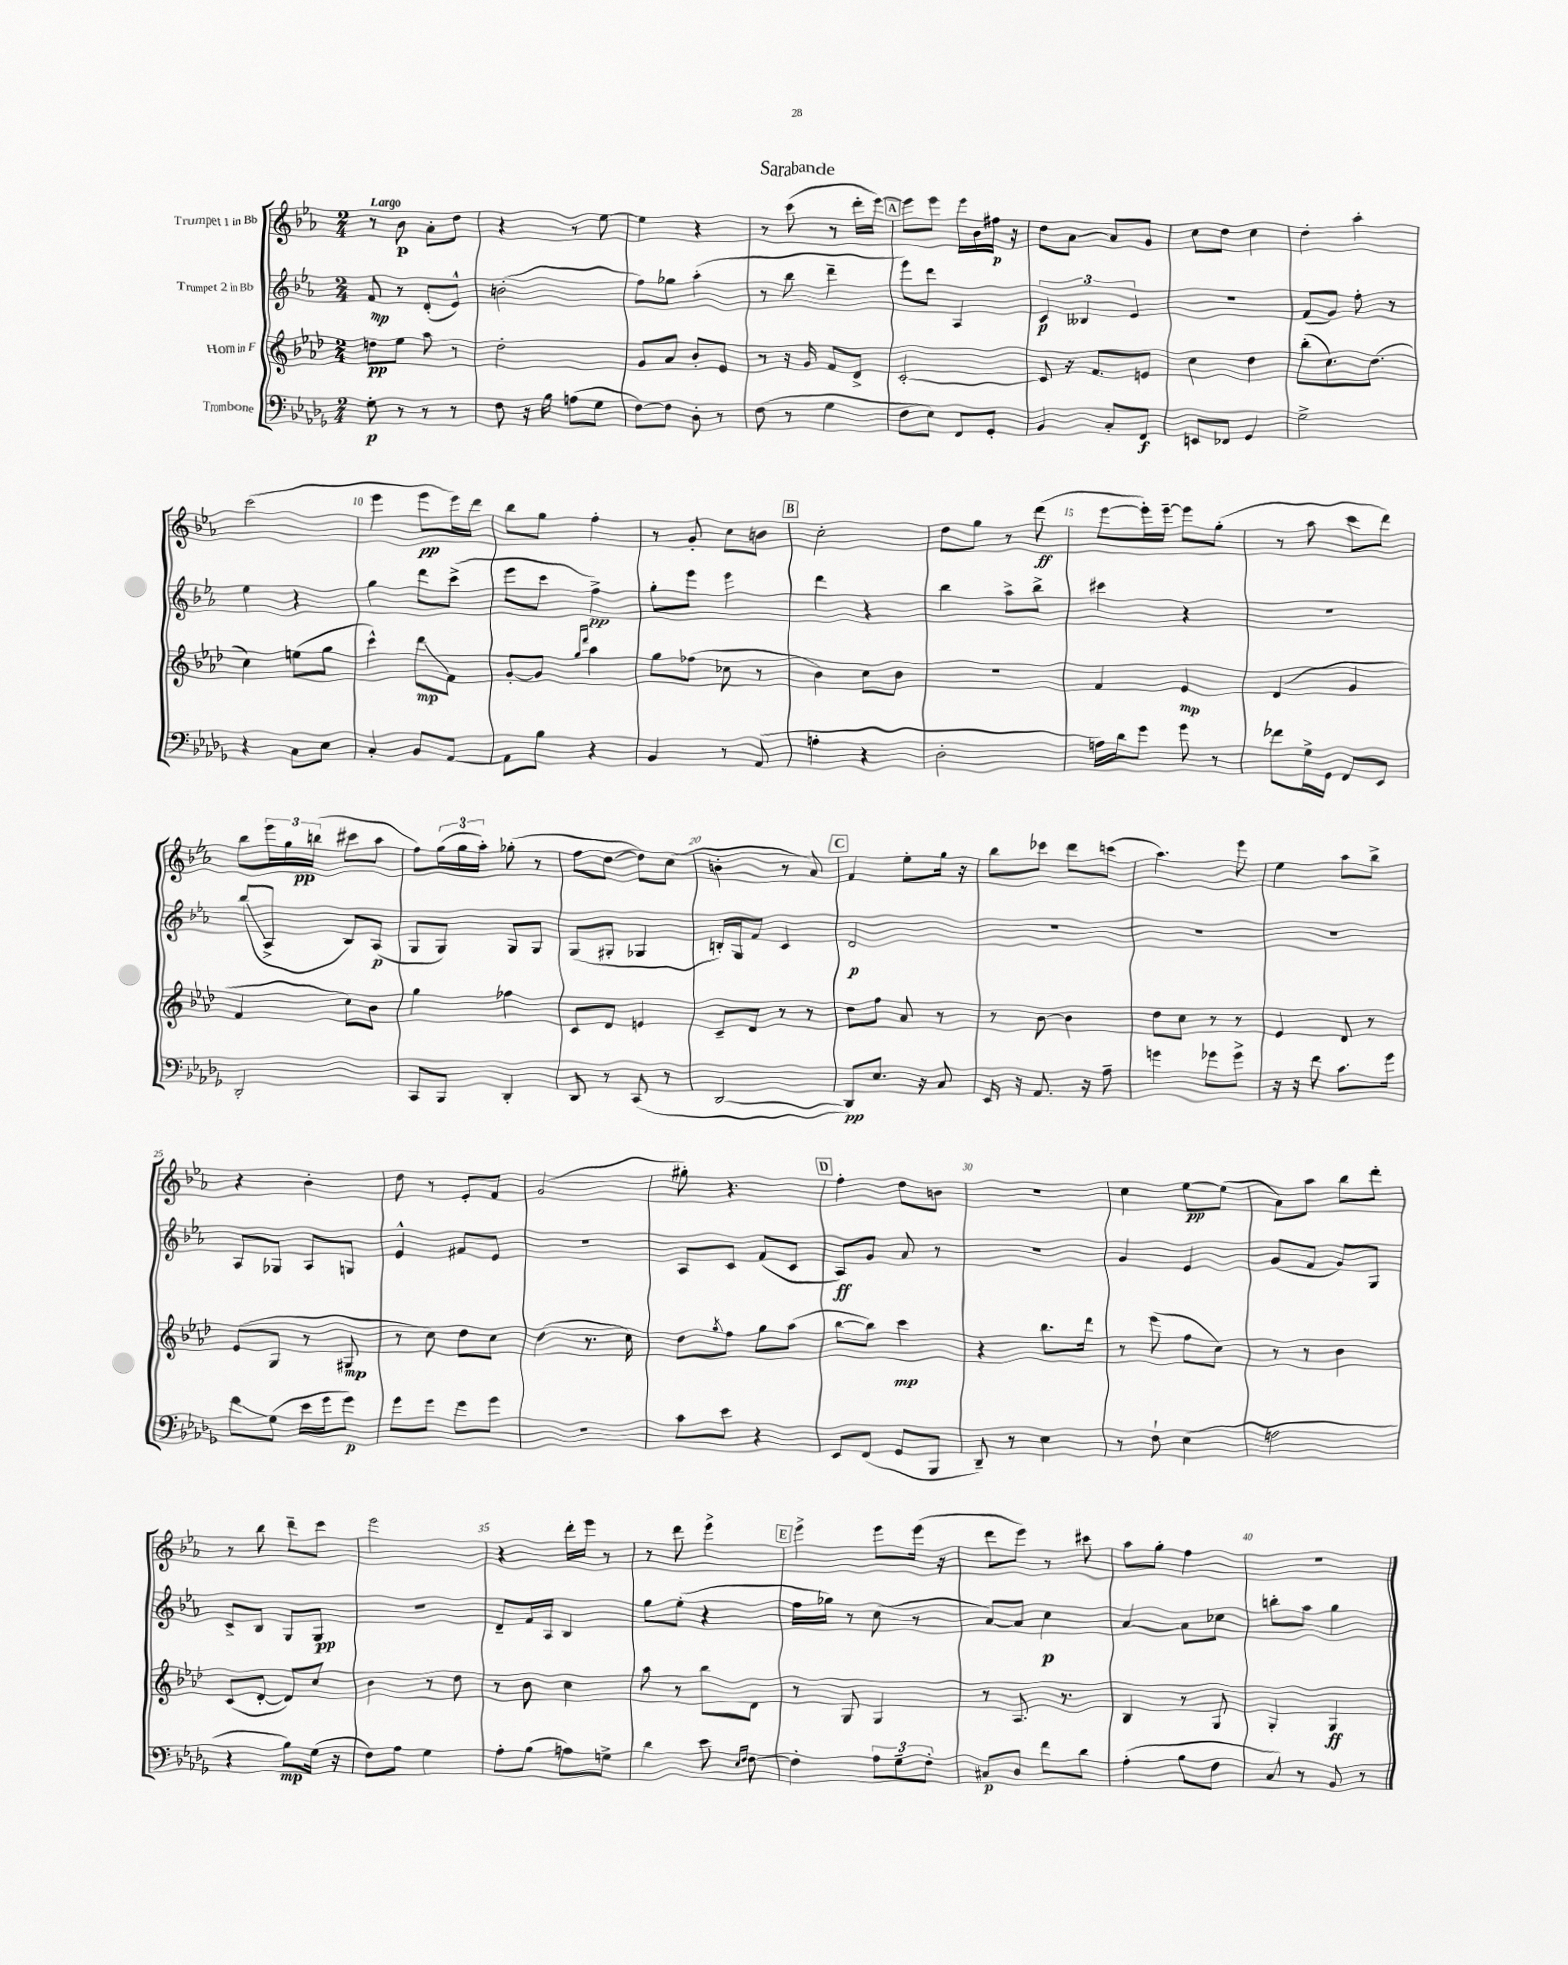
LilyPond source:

\header { title = "Sarabande" }
<<
\new StaffGroup <<
\new Staff = "s0" \with { instrumentName = "Trumpet 1 in Bb" } {
    \clef treble \key ees \major \numericTimeSignature \time 2/4 \tempo "Largo"
    r8 bes'8\p aes'8-. d''8 |
    r4 r8 ees''8~ |
    ees''4 r4 |
    r8 c'''8( r8 d'''16-. ees'''16~) |
    \mark \markup { \box "A" } ees'''8 ees'''8 ees'''16 bes'16 fis''16\p r16 |
    d''8 aes'8~ aes'8 g'8 |
    c''8 d''8 c''4 |
    d''4-. aes''4-. |
    c'''2( |
    ees'''4 ees'''8\pp ees'''16) d'''16 |
    bes''8 g''8 f''4-. |
    r8 g'8-. c''8 b'8 |
    \mark \markup { \box "B" } c''2-. |
    d''8 g''8 r8 d'''8\ff( |
    ees'''8~ ees'''16-.) ees'''16~-- ees'''8 g''8-.( |
    r8 aes''8 c'''8 d'''8) |
    bes''8 \tuplet 3/2 { ees'''16 g''16 b''16\pp( } cis'''8 aes''8 |
    f''8) \tuplet 3/2 { g''16( g''16 aes''16-.) } ges''8-.( r8 |
    f''8 d''8~ d''8) c''8( |
    b'4-. r8 aes'8) |
    \mark \markup { \box "C" } f'4 ees''8-. g''16 r16 |
    bes''8 ces'''8 d'''8 c'''8( |
    aes''4.) ees'''8 |
    ees''4 aes''8 bes''8-> |
    r4 bes'4-. |
    d''8 r8 ees'8-. f'8 |
    g'2( |
    gis''8-.) r4. |
    \mark \markup { \box "D" } f''4-. d''8 b'8 |
    R2 |
    c''4 ees''8~\pp ees''8( |
    aes'8) aes''8 bes''8 d'''8-. |
    r8 bes''8 d'''8-- c'''8 |
    ees'''2 |
    r4 d'''16-. ees'''16 r8 |
    r8 d'''8 ees'''4-> |
    \mark \markup { \box "E" } ees'''4-> ees'''8 ees'''16( r16 |
    d'''8 ees'''8) r8 cis'''8 |
    aes''8 g''8-. f''4 |
    R2 \bar "|." |
}
\new Staff = "s1" \with { instrumentName = "Trumpet 2 in Bb" } {
    \clef treble \key ees \major \numericTimeSignature \time 2/4
    f'8\mp r8 d'8-.( ees'8-^) |
    b'2-.( |
    f''8) ges''8 aes''4-.( |
    r8 bes''8 d'''4-- |
    \mark \markup { \box "A" } ees'''8) d'''8 aes4 |
    \tuplet 3/2 { c'4\p beses4 ees'4 } |
    r2 |
    f'8( g'8) f''8-. r8 |
    ees''4 r4 |
    g''4 d'''8 c'''8->( |
    ees'''8 c'''8 f''4->\pp) |
    g''8-. ees'''8 ees'''4 |
    \mark \markup { \box "B" } d'''4 r4 |
    bes''4 aes''8-> bes''8-> |
    cis'''4 r4 |
    r2 |
    bes''8\glissando( aes8-> bes8) aes8\p( |
    g8 g8) g8 g8 |
    g8( gis8-. ges4 |
    b16-.) g16 f'8 c'4 |
    \mark \markup { \box "C" } d'2\p |
    R2 |
    R2 |
    r2 |
    aes8 ges8 aes8 g8 |
    ees'4-^ fis'8 ees'8 |
    r2 |
    aes8 c'8 f'8( c'8 |
    \mark \markup { \box "D" } aes8\ff) g'8 aes'8 r8 |
    r2 |
    g'4 ees'4 |
    g'8( f'8 g'8) g8 |
    c'8-> bes8 g8 g8\pp |
    R2 |
    d'8-- f'16 aes16 bes4 |
    g''8 ees''8-.( r4 |
    \mark \markup { \box "E" } f''16 ges''16) r8 c''8( r8 |
    aes'8~) aes'8 c''4\p |
    aes'4~ aes'8 ces''8 |
    b''8-. aes''8 g''4 \bar "|." |
}
\new Staff = "s2" \with { instrumentName = "Horn in F" } {
    \clef treble \key aes \major \numericTimeSignature \time 2/4
    d''8\pp ees''8 aes''8 r8 |
    des''2-. |
    g'8 aes'8 bes'8-. ees'8 |
    r8 r16 g'16 f'8 des'8-> |
    \mark \markup { \box "A" } c'2~-. |
    c'8 r16 f'8. e'8 |
    c''4 des''4 |
    bes''8-.( c''8.) des''8.( |
    c''4) e''8( g''8 |
    c'''4-^) des'''8\glissando\mp f'8 |
    g'8~-. g'8 \grace { g''16 des'''16 } aes''4 |
    g''8 fes''8( ces''8 r8 |
    \mark \markup { \box "B" } bes'4) c''8 bes'8 |
    R2 |
    f'4 ees'4\mp |
    des'4( g'4 |
    f'4 c''8) bes'8 |
    g''4 fes''4 |
    c'8 des'8 e'4 |
    c'8-- des'8 r8 r8 |
    \mark \markup { \box "C" } des''8 f''8 aes'8 r8 |
    r8 bes'8~ bes'4 |
    des''8 c''8 r8 r8 |
    ees'4 des'8 r8 |
    ees'8( g8 r8 gis8\mp |
    r8 c''8) des''8 c''8 |
    des''4( r8. c''16) |
    des''8 \acciaccatura { g''8 } f''8 g''8 aes''8( |
    \mark \markup { \box "D" } bes''8~ bes''8) c'''4\mp |
    r4 bes''8. des'''16 |
    r8 ees'''8( f''8 c''8) |
    r8 r8 bes'4 |
    c'8( des'8~-. des'8) c''8 |
    bes'4 r8 des''8 |
    r8 bes'8 c''4 |
    aes''8 r8 bes''8 des'8 |
    \mark \markup { \box "E" } r8 g8 g4 |
    r8 aes8. r8. |
    bes4 r8 g8 |
    g4-. g4\ff \bar "|." |
}
\new Staff = "s3" \with { instrumentName = "Trombone" } {
    \clef bass \key des \major \numericTimeSignature \time 2/4
    ges8-.\p r8 r8 r8 |
    f8 r16 bes16 a8( ges8 |
    f8~) f8 des8-. r8 |
    f8( r8 ges4 |
    \mark \markup { \box "A" } f8 ees8) f,8 ges,8-. |
    bes,4 c8-. f,8\f |
    e,8 fes,8 ges,4 |
    ges2-> |
    r4 c8 ees8 |
    c4-. bes,8 aes,8~ |
    aes,8 bes8 r4 |
    bes,4 r8 aes,8( |
    \mark \markup { \box "B" } a4-. r4 |
    des2-. |
    a16) des'16 ges'8 ges'8 r8 |
    fes'8 ges16-> ges,16 f,8 ees,8 |
    des,2-. |
    c,8 bes,,8 des,4-. |
    des,8 r8 c,8( r8 |
    des,2~ |
    \mark \markup { \box "C" } des,8\pp) ees8. r16 c8 |
    ees,16 r16 aes,8. r16 aes8-- |
    g'4 ges'8 ges'8-> |
    r16 r16 f'8 c'8. ges'16 |
    f'8\glissando ges8( ees'16 ges'16 ges'8\p) |
    ges'8 ges'8 ges'8 ges'8 |
    r2 |
    c'8 ees'8 r4 |
    \mark \markup { \box "D" } ees,8 f,8( ges,8 bes,,8 |
    des,8--) r8 ees4 |
    r8 f8-! ees4( |
    a2 |
    r4 bes8\mp) ges16( r16 |
    f8) aes8 ges4 |
    aes8-. bes8( a8) g8-> |
    des'4 ees'8 \grace { ees16 f16 } f8~ |
    \mark \markup { \box "E" } f4-. \tuplet 3/2 { aes8 ges8-- f8-. } |
    cis8\p des8 f'8 des'8 |
    aes4-.( bes8 f8 |
    c8) r8 bes,8 r8 \bar "|." |
}
>>
>>
\layout { \context { \Score \override BarNumber.break-visibility = ##(#f #t #t) barNumberVisibility = #(every-nth-bar-number-visible 5) } }
